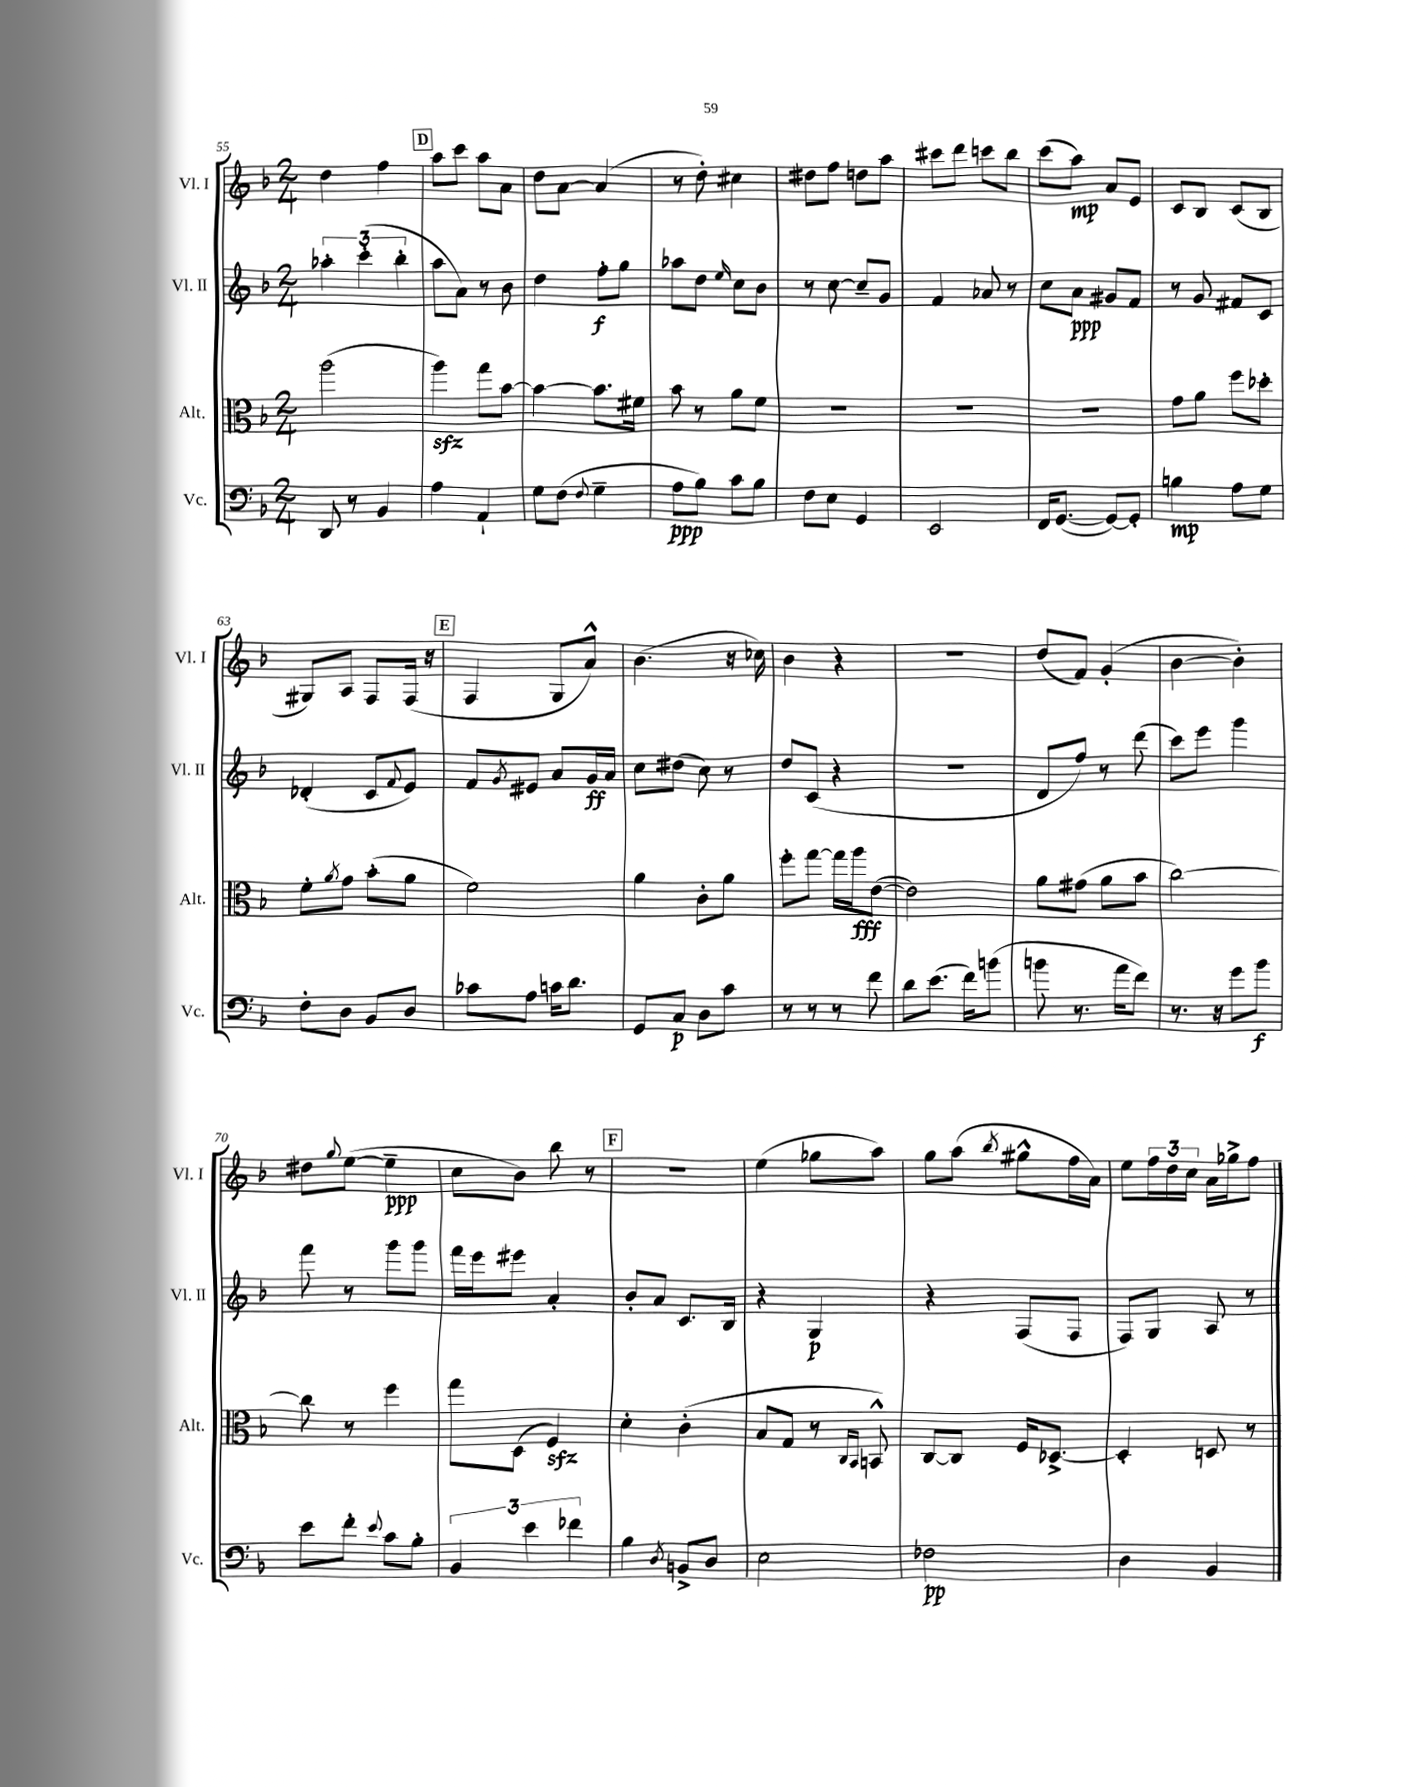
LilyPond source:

<<
\new StaffGroup <<
\new Staff = "s0" \with { instrumentName = "Vl. I" shortInstrumentName = "Vl. I" } {
    \clef treble \key f \major \numericTimeSignature \time 2/4
    d''4 f''4 |
    \mark \markup { \box "D" } a''8 c'''8 a''8 a'8 |
    d''8 a'8~ a'4( |
    r8 d''8-.) cis''4 |
    dis''8 f''8 d''8 a''8 |
    cis'''8 d'''8 c'''8 bes''8 |
    c'''8( a''8\mp) a'8 e'8 |
    c'8 bes8 c'8( bes8 |
    gis8) a8 f8 f16( r16 |
    \mark \markup { \box "E" } f4 g8 a'8-^) |
    bes'4.( r16 ces''16) |
    bes'4 r4 |
    R2 |
    d''8( f'8) g'4-.( |
    bes'4~ bes'4-.) |
    dis''8 \appoggiatura { g''8 } e''8~( e''4--\ppp |
    c''8 bes'8) bes''8 r8 |
    \mark \markup { \box "F" } R2 |
    e''4( ges''8 a''8) |
    g''8 a''8( \acciaccatura { bes''8 } gis''8-^ f''16 a'16) |
    e''8 \tuplet 3/2 { f''16 d''16 c''16 } a'16 ges''16-> f''8 \bar "|." |
}
\new Staff = "s1" \with { instrumentName = "Vl. II" shortInstrumentName = "Vl. II" } {
    \clef treble \key f \major \numericTimeSignature \time 2/4
    \tuplet 3/2 { aes''4-. c'''4-.( bes''4-. } |
    \mark \markup { \box "D" } a''8 a'8) r8 bes'8 |
    d''4 f''8-.\f g''8 |
    aes''8 d''8 \grace { e''16 } c''8 bes'8 |
    r8 c''8~ c''8-- g'8 |
    f'4 aes'8 r8 |
    c''8 a'8\ppp gis'8 f'8 |
    r8 g'8 fis'8 c'8 |
    des'4-.( c'8 \appoggiatura { f'8 } e'8) |
    \mark \markup { \box "E" } f'8 \acciaccatura { g'8 } eis'8 a'8 g'16\ff a'16 |
    c''8 dis''8( c''8) r8 |
    d''8 c'8( r4 |
    R2 |
    d'8 f''8) r8 d'''8( |
    c'''8) e'''8 g'''4 |
    f'''8 r8 g'''8 g'''8 |
    f'''16 e'''16 eis'''8 a'4-. |
    \mark \markup { \box "F" } bes'8-. a'8 c'8. bes16 |
    r4 g4\p |
    r4 f8( f8 |
    f8) g8 a8 r8 \bar "|." |
}
\new Staff = "s2" \with { instrumentName = "Alt." shortInstrumentName = "Alt." } {
    \clef alto \key f \major \numericTimeSignature \time 2/4
    a''2( |
    \mark \markup { \box "D" } a''4\sfz) g''8 bes'8~ |
    bes'4~ bes'8. fis'16 |
    bes'8 r8 a'8 f'8 |
    R2 |
    R2 |
    R2 |
    g'8 a'8 f''8 des''8-. |
    f'8-. \acciaccatura { a'8 } g'8 bes'8-.( a'8 |
    \mark \markup { \box "E" } f'2) |
    a'4 c'8-. a'8 |
    f''8-. g''8~ g''16 a''16\fff e'8~( |
    e'2) |
    a'8 gis'8( a'8 bes'8 |
    c''2~) |
    c''8 r8 f''4 |
    g''8 d8( f4\sfz) |
    \mark \markup { \box "F" } d'4-. c'4-.( |
    bes8 g8 r8 \grace { c16 bes,16 } b,8-^) |
    c8~ c8 f16 des8.~-> |
    des4-. d8 r8 \bar "|." |
}
\new Staff = "s3" \with { instrumentName = "Vc." shortInstrumentName = "Vc." } {
    \clef bass \key f \major \numericTimeSignature \time 2/4
    d,8 r8 bes,4 |
    \mark \markup { \box "D" } a4 a,4-! |
    g8 f8( \appoggiatura { f8 } g4-- |
    a8\ppp bes8) c'8 bes8 |
    f8 e8 g,4 |
    e,2 |
    f,16 g,8.~( g,8~) g,8-. |
    b4\mp a8 g8 |
    f8-. d8 bes,8 d8 |
    \mark \markup { \box "E" } ces'8 a8 c'16 d'8. |
    g,8 c8\p d8 c'8 |
    r8 r8 r8 f'8 |
    d'8 e'8.( f'16) b'8( |
    b'8 r8. a'16 f'8) |
    r8. r16 g'8 bes'8\f |
    e'8 f'8-. \appoggiatura { e'8 } c'8 bes8-. |
    \tuplet 3/2 { bes,4 e'4 fes'4 } |
    \mark \markup { \box "F" } bes4 \acciaccatura { d8 } b,8-> d8 |
    e2 |
    fes2\pp |
    d4 bes,4 \bar "|." |
}
>>
>>
\layout { \context { \Score currentBarNumber = #55 } }
